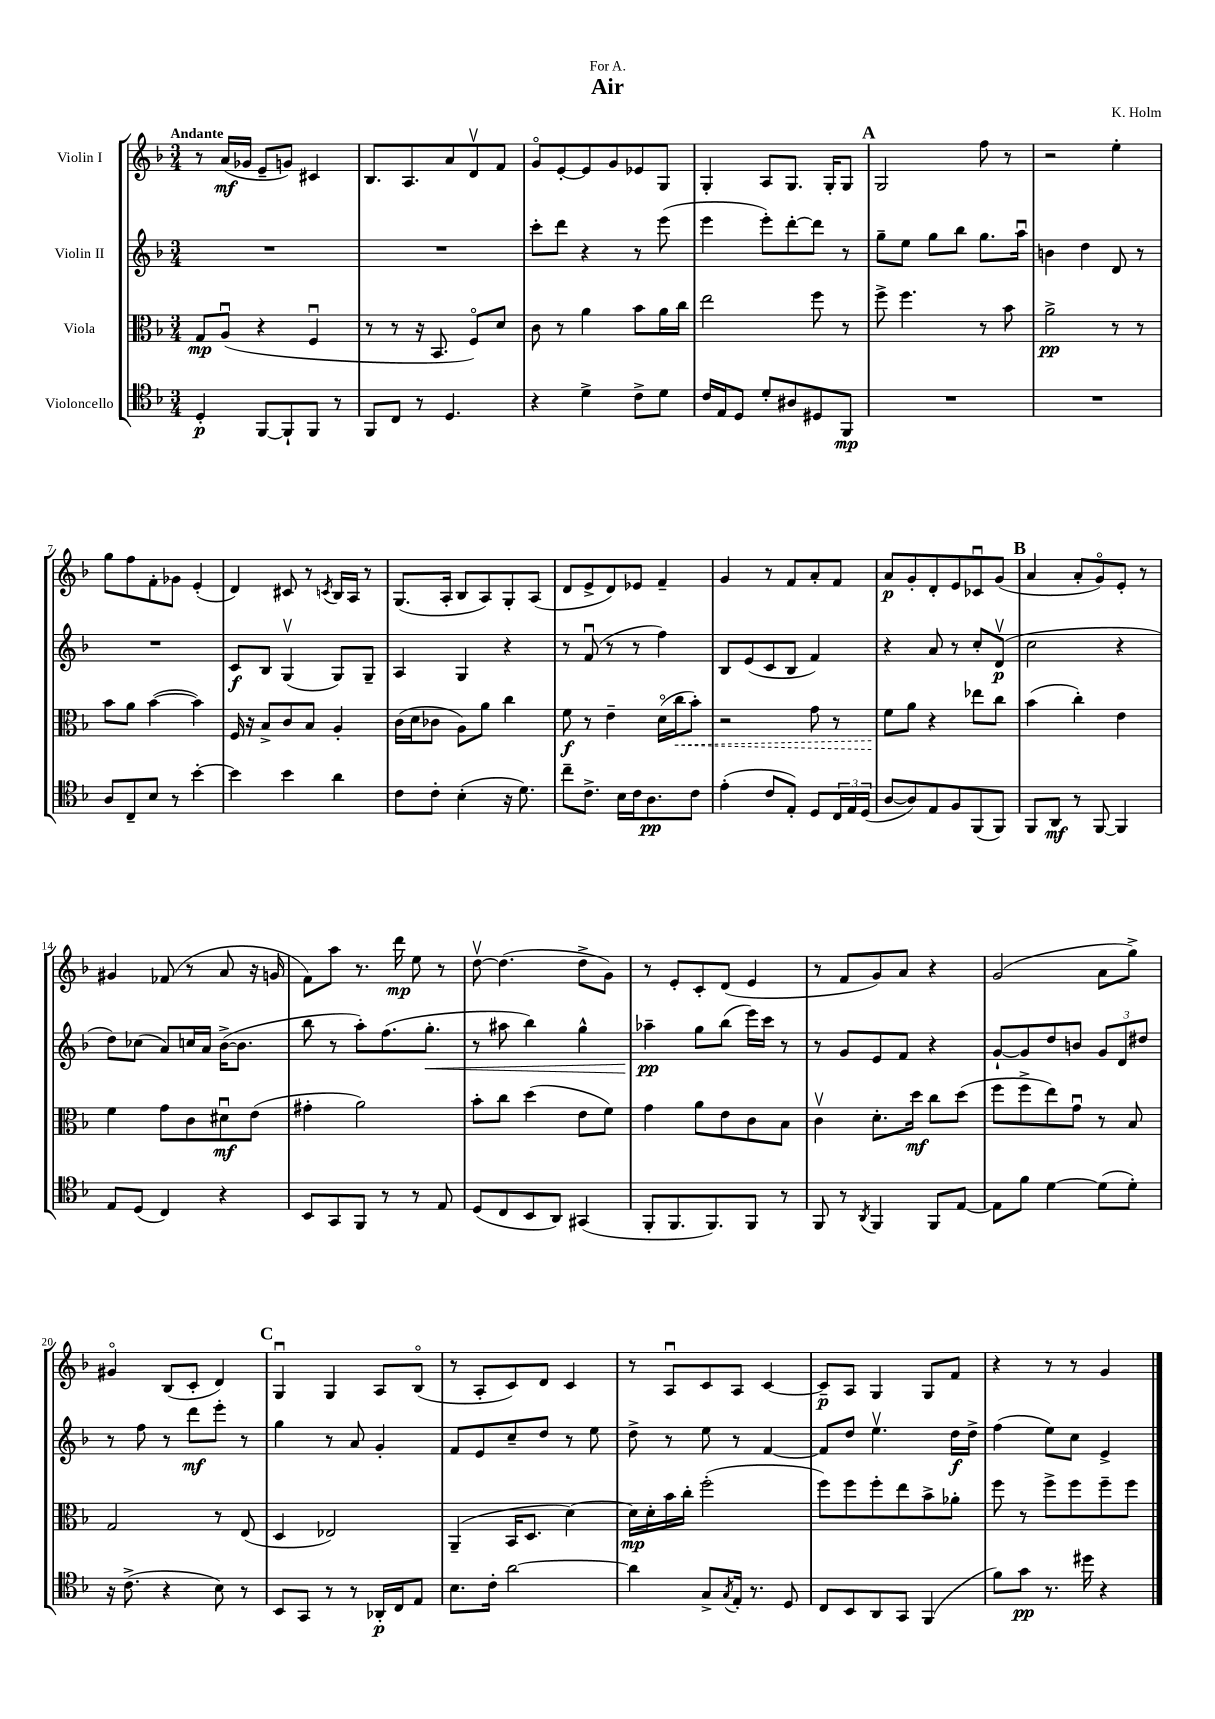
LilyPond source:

\header { title = "Air" composer = "K. Holm" dedication = "For A." }
<<
\new StaffGroup <<
\new Staff = "s0" \with { instrumentName = "Violin I" } {
    \clef treble \key f \major \numericTimeSignature \time 3/4 \tempo "Andante"
    r8 a'16\mf( ges'16 e'8-- g'8) cis'4 |
    bes8. a8. a'8 d'8\upbow f'8 |
    g'8\flageolet e'8~-. e'8 g'8 ees'8 g8 |
    g4-. a8 g8. g16-. g8 |
    \mark \markup { \bold "A" } g2 f''8 r8 |
    r2 e''4-. |
    g''8 f''8 f'8-. ges'8 e'4-.( |
    d'4) cis'8 r8 \acciaccatura { c'8 } bes16 a16 r8 |
    g8.( a16-. bes8 a8) g8-. a8( |
    d'8 e'8-> d'8) ees'8 f'4-- |
    g'4 r8 f'8 a'8-. f'8 |
    a'8\p g'8-. d'8-. e'8 ces'8\downbow g'8( |
    \mark \markup { \bold "B" } a'4 a'8-. g'8\flageolet) e'8-. r8 |
    gis'4 fes'8( r8 a'8 r16 g'16 |
    f'8) a''8 r8. d'''16\mp e''8 r8 |
    d''8~\upbow d''4.( d''8-> g'8) |
    r8 e'8-. c'8-. d'8( e'4 |
    r8 f'8 g'8) a'8 r4 |
    g'2( a'8 g''8->) |
    gis'4\flageolet bes8( c'8-. d'4) |
    \mark \markup { \bold "C" } g4\downbow g4 a8 bes8\flageolet( |
    r8 a8-. c'8) d'8 c'4 |
    r8 a8\downbow c'8 a8 c'4~ |
    c'8--\p a8 g4 g8 f'8 |
    r4 r8 r8 g'4 \bar "|." |
}
\new Staff = "s1" \with { instrumentName = "Violin II" } {
    \clef treble \key f \major \numericTimeSignature \time 3/4
    R2. |
    R2. |
    c'''8-. d'''8 r4 r8 e'''8( |
    e'''4 e'''8-.) d'''8~-. d'''8 r8 |
    \mark \markup { \bold "A" } g''8-- e''8 g''8 bes''8 g''8. a''16\downbow |
    b'4 d''4 d'8 r8 |
    R2. |
    c'8\f bes8 g4\upbow( g8) g8-- |
    a4 g4 r4 |
    r8 f'8\downbow( r8 r8 f''4) |
    bes8 e'8( c'8 bes8 f'4) |
    r4 a'8 r8 c''8-. d'8\upbow\p( |
    \mark \markup { \bold "B" } c''2 r4 |
    d''8) ces''8( a'8) c''16 a'16 bes'16~->( bes'8. |
    bes''8 r8 a''8-.) f''8.( g''8.-.\< |
    r8 ais''8 bes''4) g''4-^ |
    aes''4--\pp\! g''8 bes''8( e'''16) c'''16 r8 |
    r8 g'8 e'8 f'8 r4 |
    g'8~-! g'8 d''8 b'8 \tuplet 3/2 { g'8 d'8 dis''8 } |
    r8 f''8 r8 d'''8\mf e'''8-. r8 |
    \mark \markup { \bold "C" } g''4 r8 a'8 g'4-. |
    f'8 e'8 c''8-- d''8 r8 e''8 |
    d''8-> r8 e''8 r8 f'4~ |
    f'8 d''8 e''4.\upbow d''16\f d''16-> |
    f''4( e''8) c''8 e'4-> \bar "|." |
}
\new Staff = "s2" \with { instrumentName = "Viola" } {
    \clef alto \key f \major \numericTimeSignature \time 3/4
    g8\mp a8\downbow( r4 f4\downbow |
    r8 r8 r16 bes,8. f8\flageolet) d'8 |
    c'8 r8 a'4 bes'8 a'16 c''16 |
    e''2 f''8 r8 |
    \mark \markup { \bold "A" } f''8-> f''4. r8 bes'8 |
    a'2->\pp r8 r8 |
    bes'8 a'8 bes'4~( bes'4) |
    f16 r16 bes8-> c'8 bes8 a4-. |
    c'16( d'16 ces'8 a8) a'8 c''4 |
    f'8\f r8 e'4-- d'16\flageolet( \once \override Hairpin.style = #'dashed-line c''16\< bes'8-.) |
    r2 g'8 r8 |
    f'8\! a'8 r4 ees''8 c''8 |
    \mark \markup { \bold "B" } bes'4( c''4-.) e'4 |
    f'4 g'8 c'8 dis'8\downbow\mf e'8( |
    gis'4-. a'2) |
    bes'8-. c''8 d''4( e'8 f'8) |
    g'4 a'8 e'8 c'8 bes8 |
    c'4\upbow d'8.-. d''16\mf c''8 d''8( |
    f''8 f''8-> e''8) g'8\downbow r8 bes8 |
    g2 r8 e8( |
    \mark \markup { \bold "C" } d4 ees2) |
    a,4--( bes,16 d8. d'4~) |
    d'16\mp d'16-. bes'16 c''16-. f''2-.( |
    f''8) f''8 f''8-. e''8 bes'8-> aes'8-. |
    f''8 r8 f''8-> f''8 f''8-- f''8 \bar "|." |
}
\new Staff = "s3" \with { instrumentName = "Violoncello" } {
    \clef tenor \key f \major \numericTimeSignature \time 3/4
    d4-.\p f,8~ f,8-! f,8 r8 |
    f,8 c8 r8 d4. |
    r4 d'4-> c'8-> d'8 |
    c'16 e16 d8 d'8-. ais8 dis8 f,8\mp |
    \mark \markup { \bold "A" } R2. |
    R2. |
    a8 c8-- bes8 r8 bes'4~-. |
    bes'4 bes'4 a'4 |
    c'8 c'8-. bes4-.( r16 d'8.) |
    c''8-- c'8.-> bes16 c'16 a8.\pp c'8 |
    e'4-.( c'8 e8-.) d8 \tuplet 3/2 { c16 e16 d16( } |
    a8~ a8) e8 f8 f,8( f,8) |
    \mark \markup { \bold "B" } f,8 a,8\mf r8 f,8~ f,4 |
    e8 d8( c4) r4 |
    bes,8 g,8 f,8 r8 r8 e8 |
    d8( c8 bes,8 a,8) gis,4( |
    f,8-. f,8. f,8.) f,8 r8 |
    f,8 r8 \acciaccatura { a,8 } f,4 f,8 e8~ |
    e8 f'8 d'4~ d'8( d'8-.) |
    r16 c'8.->( r4 bes8) r8 |
    \mark \markup { \bold "C" } bes,8 g,8 r8 r8 aes,16-.\p c16 e8 |
    bes8. c'16-. a'2~ |
    a'4 g8-> \acciaccatura { g8 } e16-. r8. d8 |
    c8 bes,8 a,8 g,8 f,4( |
    f'8) g'8\pp r8. dis''16 r4 \bar "|." |
}
>>
>>
